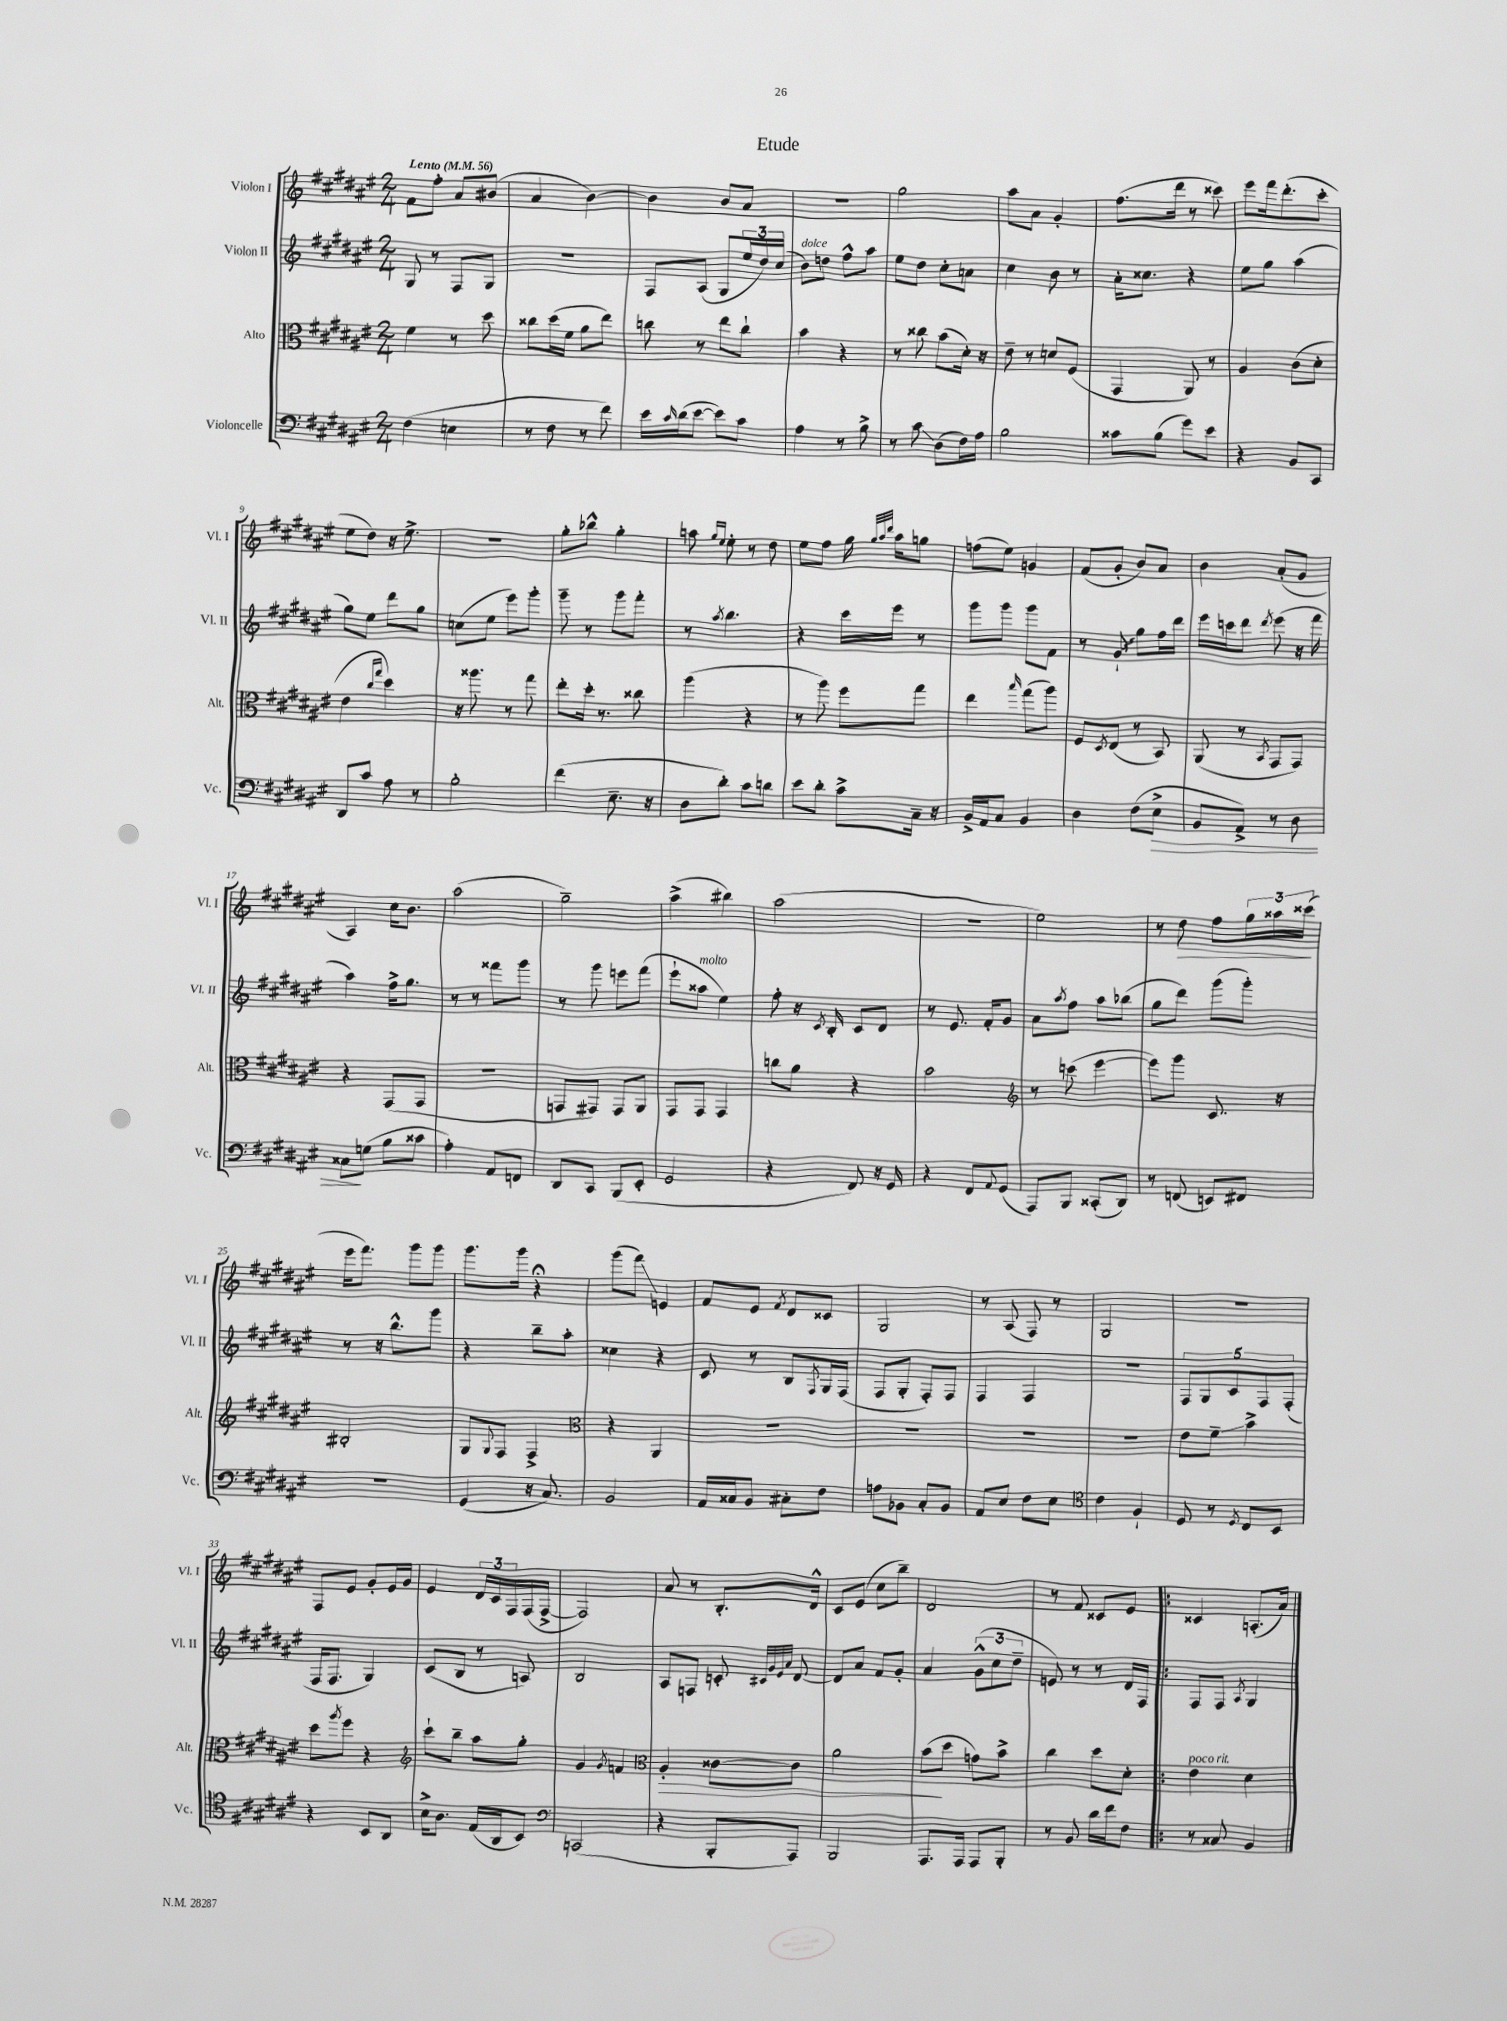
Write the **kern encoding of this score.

**kern	**kern	**kern	**kern
*staff4	*staff3	*staff2	*staff1
*clefF4	*clefC3	*clefG2	*clefG2
*k[f#c#g#d#a#e#]	*k[f#c#g#d#a#e#]	*k[f#c#g#d#a#e#]	*k[f#c#g#d#a#e#]
*M2/4	*M2/4	*M2/4	*M2/4
*MM56	*MM56	*MM56	*MM56
(4F#\	4f#\	8G#/	8f#\L
.	.	8r	8ff#'\J
4E\	8r	8F#/L	8a#/L
.	8dd#\	8G#/J	(8b#/J
=	=	=	=
8r	8cc##\L	2r	4a#/
8F#\	(16dd#\L	.	.
.	16f#\JJ	.	.
8r	8a#\L	.	[4b\)
8f#\)	8ee#\J)	.	.
=	=	=	=
16e#\LL	8cc\	8F#/L	4b\]
16qqc#/	.	.	.
(16d#\J	.	.	.
[8e#\J	8r	(8A#/J	.
8e#\]L)	8ee#\L	8G#/L	8b/L
8c#\J	8cc`\J	24ee#/L	8a#/J
.	.	24dd#/)	.
.	.	(24cc#/JJ	.
=	=	=	=
4A#\	4b\	8b\L)	2r
.	.	8dd\J	.
8r	4r	8ff#^^\L	.
8B^\	.	8aa#\J	.
=	=	=	=
8r	8r	8ee#\L	2gg#\
8c#\	8cc##\	8dd#\J	.
(8D#\L	(8b\L	8cc#'\L	.
16F#\L)	16d#'\Jk)	8a\J	.
16A#\JJ	16r	.	.
=	=	=	=
2B\	8e#~\	4cc#\	8aa#\L
.	8r	.	8a#\J
.	8d/L	8b\	4g#'/
.	(8F#/J	8r	.
=	=	=	=
8c##\L	4GG#/	16a#'\LK	(8.ff#\L
.	.	8.cc##\J	.
(8B\J	.	.	.
.	.	.	16ddd#\Jk
8g#\L)	8AA#/)	4r	8r
8e#\J	8r	.	8ccc##\)
=	=	=	=
4r	4A#/	8ee#\L	8eee#\L
.	.	8gg#\J	16fff#\k
.	.	.	(8.ddd#'\
8BB/L	(8c#\L	(4aa#\	.
8CC#/J	8d#'\J	.	8ccc#'\J
=	=	=	=
8DD#/L	4e#\	8gg#\L)	8ee#\L
8c#/J	.	8ee#\J	8dd#\J)
.	16qqcc#/LL	.	.
.	16qqgg#/JJ	.	.
8A#\	4dd#\)	8ddd#\L	16r
.	.	.	8.ee#^\
8r	.	8gg#\J	.
=	=	=	=
2B'\	16r	(8cc\L	2r
.	8.aa##\	.	.
.	.	8ee#\J	.
.	8r	8eee#\L)	.
.	8gg#\	8ggg#'\J	.
=	=	=	=
(4f#\	8ee#'\L	8ggg#~\	8gg#'\L
.	16dd#'\Jk	8r	8bb-^^\J
.	8.r	.	.
8.E#~\	.	8ggg#\L	4gg#'\
.	8cc##\	8fff#'\J	.
16r	.	.	.
=	=	=	=
8D#\L	(4aa#\	8r	8aa\
.	.	.	16qqgg#/LL
.	.	8qaa#/	16qqee#/JJ
8d#'\J)	.	4.bb\	8ee#'\
8c#\L	4r	.	8r
8d\J	.	.	8dd#\
=	=	=	=
8e#\L	8r	4r	8ee#\L
8d#'\J	8aa#\)	.	8ff#\J
8c#^\L	8ff#\L	16ccc#\LL	16gg#\
.	.	.	32qqgg#/LLL
.	.	.	32qqaa#/
.	.	.	32qqddd#/JJJ
.	.	16eee#\JJ	16aa#\LK
16C#~\Jk	8gg#\J	8r	8gg\J
16r	.	.	.
=	=	=	=
16BB^/LL	4ee#\	8ggg#\L	(8ff\L
16AA#/J	.	.	.
8C#/J	.	8ggg#\J	8ee#\J)
.	16qqbb/	.	.
4BB/	(8gg#\L	8ggg#\L	4g/
.	8aa#\J)	8f#\J	.
=	=	=	=
4D#\	8F#/L	8r	(8f#/L
.	8qD#/	.	.
.	(8E#/J	8g#`/	8g#'/J
(8F#\L	8r	8gg#\L	8b/L)
8E#^\J	8BB/)	16ff#\L	8a#/J
.	.	16ddd#\JJ	.
=	=	=	=
8BB/L	(8AA#/	16eee#\LL	4b\
.	.	16ccc\J	.
8AA#^/J)	8r	8ddd#\J	.
.	8qBB/	8qddd#/	.
8r	8GG#/L	(8eee#\	(8a#'/L
8D#\	8GG#/J)	16r	8g#/J
.	.	16fff#\	.
=	=	=	=
8C##\L	4r	4aa#\)	4A#/)
(8G\J	.	.	.
8B\L	(8GG#/L	16ff#^\LK	16cc#\LK
.	.	8.gg#\J	8.b\J
8c##\J	8GG#/J	.	.
=	=	=	=
4A#'\)	2r	8r	(2aa#\
.	.	8r	.
8AA#/L	.	8fff##\L	.
8FF/J	.	8ggg#\J	.
=	=	=	=
8DD#/L	8GG/L	8r	2gg#~\)
8CC#/J	8GG#/J)	8ggg#\	.
(8BBB/L	8GG#/L	8eee\L	.
8EE#'/J	8AA#/J	(8fff#\J	.
=	=	=	=
2GG#/	8GG#/L	8eee#`\L	(4aa#^\
.	8GG#/J	8aa##\J	.
.	4GG#/	4ee#\)	4bb#\)
=	=	=	=
4r	8cc\L	8ff#'\	(2aa#\
.	8a#\J	16r	.
.	.	8qc#/	.
.	.	16B'/	.
8FF#/)	4r	8c#/L	.
16r	.	8d#/J	.
16GG#/	.	.	.
=	=	=	=
4r	2b\	8r	2r
.	.	8.e#/	.
8FF#/L	.	.	.
.	.	16f#'/LK	.
8qqAA#/	.	.	.
(8GG#/J	.	8g#/J	.
=	=	=	=
*	*clefG2	*	*
8AAA#/L)	8r	8a#\L	2ee#\)
.	.	8qaa#/	.
8BBB/J	(8ccc\	8ff#\J	.
(8CC##'/L	[4eee#\	8aa#\L	.
8DD#/J)	.	(8bb-\J	.
=	=	=	=
8r	8eee#\]L)	8gg#\L	8r
(8FF/	8ggg#\J	8ddd#\J)	8dd#\
8EE/L)	8.c#/	(8ggg#\L	8ff#\L
8FF#/J	.	8ggg#'\J)	24gg#\L
.	.	.	24aa##\
.	16r	.	.
.	.	.	(24ccc##\JJ
=	=	=	=
2r	2B#'/	8r	16eee#\LK
.	.	.	8.fff#\J)
.	.	16r	.
.	.	8.bb^^\L	.
.	.	.	8ggg#\L
.	.	8ggg#\J	8ggg#\J
=	=	=	=
(4GG#/	8G#/L	4r	8.ggg#\L
.	8qqG#/	.	.
.	8F#/J	.	.
.	.	.	16ggg#\Jk
16r	4F#^/	8bb~\L	4r;
8.C#/)	.	.	.
.	.	8aa#'\J	.
=	=	=	=
*	*clefC3	*	*
2BB/	4r	4cc##\	(8ggg#\L
.	.	.	8fff#\J)
.	4AA#/	4r	4e/
=	=	=	=
16AA#/LL	2r	8c#/	8f#/L
16C##/J	.	.	.
8BB/J	.	8r	8e#/J
.	.	.	8qf#/
8C#'\L	.	8B/L	8d#/L
.	.	8qF#/	.
8F#\J	.	16G#/L	8c##/J
.	.	(16F#/JJ	.
=	=	=	=
8A\L	2r	8F#/L	2G#/
8BB-\J	.	8G#'/J	.
8C#'/L	.	8F#'/L)	.
8BB-/J	.	8F#/J	.
=	=	=	=
8AA#/L	2r	4F#/	8r
8E#/J	.	.	(8A#/
8F#\L	.	4F#/	8F#/)
8E#\J	.	.	8r
=	=	=	=
*clefC4	*	*	*
4c#\	2r	2r	2G#/
4F#`/	.	.	.
=	=	=	=
8D#/	8e#\L	10F#/L	2r
.	.	10G#/	.
8r	8f#~\J	.	.
.	.	10c#/	.
8qD#/	.	.	.
8C#/L	4b^\	.	.
.	.	10F#/	.
8BB/J	.	.	.
.	.	(10F#'/J	.
=	=	=	=
4r	8dd#\L	16F#/LK	8F#/L
.	.	8.F#/J	.
.	8qaa#/	.	.
.	8ff#\J	.	8e#/J
8BB/L	4r	4G#/)	8g#'/L
8AA#/J	.	.	16e#/L
.	.	.	16g#/JJ
=	=	=	=
*	*clefG2	*	*
16B^\LK	8ccc#`\L	(8c#/L	4e#/
8.A#\J	.	.	.
.	8bb~\J	8B/J	.
(16E#/LL	8aa#\L	8r	24d#/LL
.	.	.	24c#/
16AA#/J	.	.	.
.	.	.	24F#/
8BB/J)	8gg#'\J	8A/)	(16F#/
.	.	.	[16F#^/JJ
=	=	=	=
*clefF4	*	*	*
(2CC/	4g#/	2B/	2F#/])
.	8qg#/	.	.
.	4f/	.	.
=	=	=	=
*	*clefC3	*	*
4r	4A#'/	8A#/L	8a#/
.	.	8F/J	8r
8BBB'/L	[8c##\L	8c'/	8.B'/L
.	.	32qqc#/LLL	.
.	.	32qqg#/	.
.	.	32qqe#/	.
.	.	32qqa#/JJJ	.
8AAA#/J)	8c##\]J	[8d#/	.
.	.	.	16d#^^/Jk
=	=	=	=
2BBB/	2a#\	8d#/]L	8c#/L
.	.	8a#/J	(8e#/J
.	.	8f#/L	8cc#\L
.	.	8g#'/J	8bb~\J)
=	=	=	=
8.AAA#/L	(8b\L	4a#/	2d#/
.	8dd#\J	.	.
16AAA#/Jk	.	.	.
8AAA#/L	8g\L)	(12g#^^\L	.
.	.	12cc#\	.
8BBB'/J	8b^\J	.	.
.	.	12dd#~\J	.
=	=	=	=
8r	4cc#\	8e/)	8r
8BB/	.	8r	8f#/
16d#\LL	8dd#\L	8r	8c##/L
16f#\J	.	.	.
8F#\J	8d#'\J	16d#/LL	8e#/J
.	.	16F#/JJ	.
=!|:	=!|:	=!|:	=!|:
8r	4e#\	8F#/L	4c##/
8C##/	.	8F#/J	.
.	.	8qA#/	.
4BB/	4d#\	4G#/	(8.A'/L
.	.	.	16a#/Jk)
==	==	==	==
*-	*-	*-	*-
